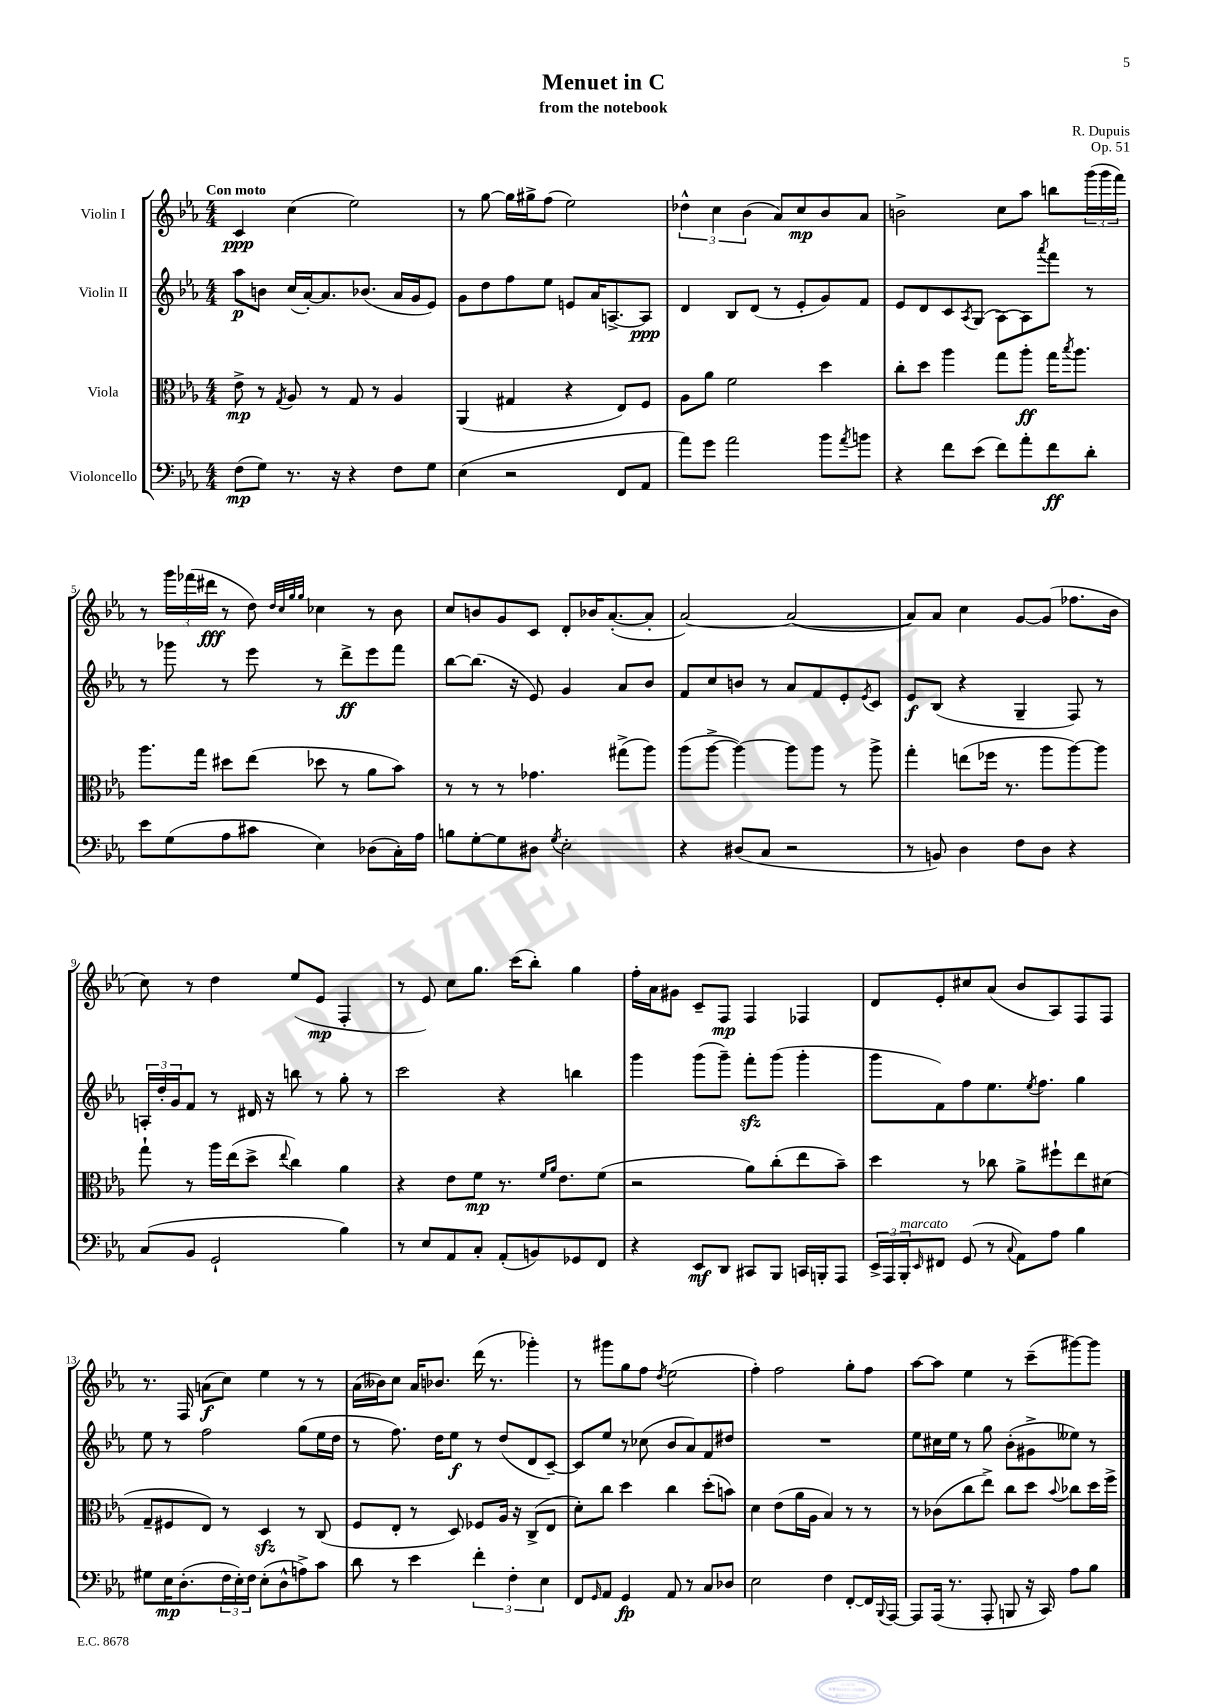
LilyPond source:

\header { title = "Menuet in C" composer = "R. Dupuis" subtitle = "from the notebook" opus = "Op. 51" }
<<
\new StaffGroup <<
\new Staff = "s0" \with { instrumentName = "Violin I" } {
    \clef treble \key ees \major \numericTimeSignature \time 4/4 \tempo "Con moto"
    c'4\ppp c''4( ees''2) |
    r8 g''8~ g''16 gis''16-> f''8( ees''2) |
    \tuplet 3/2 { des''4-^ c''4 bes'4( } aes'8) c''8\mp bes'8 aes'8 |
    b'2-> c''8 aes''8 b''8 \tuplet 3/2 { g'''16( g'''16 f'''16) } |
    r8 \tuplet 3/2 { g'''16 fes'''16( dis'''16\fff } r8 d''8) \grace { d''32 c''32 g''32 g''32 } ces''4 r8 bes'8 |
    c''8 b'8 g'8 c'8 d'8-. bes'16 aes'8.~-.( aes'8-. |
    aes'2~) aes'2~( |
    aes'8) aes'8 c''4 g'8~ g'8( fes''8. bes'16 |
    c''8) r8 d''4 ees''8( ees'8\mp f4-. |
    r8 ees'8) c''8 g''8. c'''16( bes''8-.) g''4 |
    f''16-. aes'16 gis'8 c'8-- f8\mp f4 fes4 |
    d'8 ees'8-. cis''8 aes'8( bes'8 aes8) f8 f8 |
    r8. f16 a'8\f( c''8) ees''4 r8 r8 |
    aes'16( beses'16) c''8 aes'16 bes'8. d'''16( r8. ges'''4-.) |
    r8 gis'''8 g''8 f''8 \acciaccatura { d''8 } ees''2( |
    f''4-.) f''2 g''8-. f''8 |
    aes''8~ aes''8 ees''4 r8 c'''8--( gis'''8~) gis'''8 \bar "|." |
}
\new Staff = "s1" \with { instrumentName = "Violin II" } {
    \clef treble \key ees \major \numericTimeSignature \time 4/4
    aes''8\p b'8 c''16( aes'16~-.) aes'8. bes'8.( aes'16 g'16 ees'8) |
    g'8 d''8 f''8 ees''8 e'8 aes'16 a8.~-> a8\ppp |
    d'4 bes8 d'8( r8 ees'8-. g'8) f'8 |
    ees'8 d'8 c'8 \acciaccatura { aes8 } g8( aes8~) aes8 \acciaccatura { aes'''8 } f'''8 r8 |
    r8 ges'''8 r8 ees'''8 r8 d'''8->\ff ees'''8 f'''8 |
    bes''8~ bes''8.( r16 ees'8) g'4 aes'8 bes'8 |
    f'8 c''8 b'8 r8 aes'8 f'8 ees'8-. \acciaccatura { ees'8 } c'8 |
    ees'8\f bes8( r4 g4-- f8) r8 |
    \tuplet 3/2 { a16-. d''16-. g'16 } f'8 r8 dis'16 r16 b''8 r8 g''8-. r8 |
    c'''2 r4 b''4 |
    g'''4 g'''8( g'''8--) f'''8-.\sfz g'''8( g'''4-. |
    g'''8 f'8) f''8 ees''8. \acciaccatura { ees''8 } f''8. g''4 |
    ees''8 r8 f''2 g''8( ees''16 d''16 |
    r8 f''8.) d''16 ees''8\f r8 d''8( d'8 c'8~--) |
    c'8 ees''8 r8 ces''8( bes'8 aes'8) f'8 dis''8 |
    R1 |
    ees''8 cis''16 ees''16 r8 g''8 bes'8-.( gis'8-> eeses''8) r8 \bar "|." |
}
\new Staff = "s2" \with { instrumentName = "Viola" } {
    \clef alto \key ees \major \numericTimeSignature \time 4/4
    ees'8->\mp r8 \acciaccatura { g8 } aes8 r8 g8 r8 aes4 |
    aes,4( gis4 r4 ees8) f8 |
    aes8 aes'8 f'2 d''4 |
    c''8-. d''8 aes''4 g''8 aes''8-.\ff g''16 \acciaccatura { bes''8 } aes''8. |
    aes''8. g''16 dis''8 ees''8( des''8 r8 aes'8 bes'8) |
    r8 r8 r8 ges'4. gis''8->( aes''8) |
    aes''8( aes''8~-> aes''4~) aes''8 aes''8 r8 aes''8-> |
    g''4-. e''8( fes''16 r8. aes''8 aes''8~) aes''8 |
    g''8-! r8 aes''16 ees''16( d''8-> \appoggiatura { ees''8 } c''4) aes'4 |
    r4 ees'8 f'8\mp r8. \grace { f'16 aes'16 } ees'8. f'8( |
    r2 aes'8) c''8-.( ees''8 bes'8--) |
    d''4 r8 ces''8 aes'8-> fis''8-! ees''8 dis'8( |
    g8-- fis8 ees8) r8 d4\sfz r8 c8( |
    f8 ees8-. r8 d8) fes8 aes16 r16 c8->( ees8 |
    d'8-.) c''8 d''4 c''4 d''8-.( b'8) |
    d'4 ees'8( aes'16 aes16 bes4) r8 r8 |
    r8 ces'8( c''8 ees''8->) c''8 d''8 \appoggiatura { bes'8 } ces''8 d''16 f''16-> \bar "|." |
}
\new Staff = "s3" \with { instrumentName = "Violoncello" } {
    \clef bass \key ees \major \numericTimeSignature \time 4/4
    f8\mp( g8) r8. r16 r4 f8 g8 |
    ees4( r2 f,8 aes,8 |
    aes'8) g'8 aes'2 bes'8 \acciaccatura { aes'8 } b'8 |
    r4 f'8 ees'8( f'8) aes'8-. f'8\ff d'8-. |
    ees'8 g8( aes8 cis'8 ees4) des8( c16-.) aes16 |
    b8 g8~-. g8 dis8 \acciaccatura { g8 } ees2-. |
    r4 dis8( c8 r2 |
    r8 b,8) d4 f8 d8 r4 |
    c8( bes,8 g,2-! bes4) |
    r8 ees8 aes,8 c8-. aes,8-.( b,8) ges,8 f,8 |
    r4 ees,8\mf d,8 cis,8 bes,,8 c,16 b,,16-. aes,,8 |
    \tuplet 3/2 { ees,16-> aes,,16 bes,,16-.^\markup { \italic "marcato" } } \grace { ees,16 } fis,8 g,8( r8 \appoggiatura { c8 } aes,8) aes8 bes4 |
    gis8 ees16\mp d8.-.( \tuplet 3/2 { f16 ees16-.) f16 } ees8-.( d8-^ a8->) c'8 |
    d'8 r8 ees'4 \tuplet 3/2 { f'4-. f4-. ees4 } |
    f,8 \grace { g,16 } aes,8 g,4\fp aes,8 r8 c8 des8 |
    ees2 f4 f,8~-. f,16 \appoggiatura { bes,,8 } aes,,16~ |
    aes,,8 aes,,16( r8. aes,,8-. b,,8 r16 c,16) aes8 bes8 \bar "|." |
}
>>
>>
